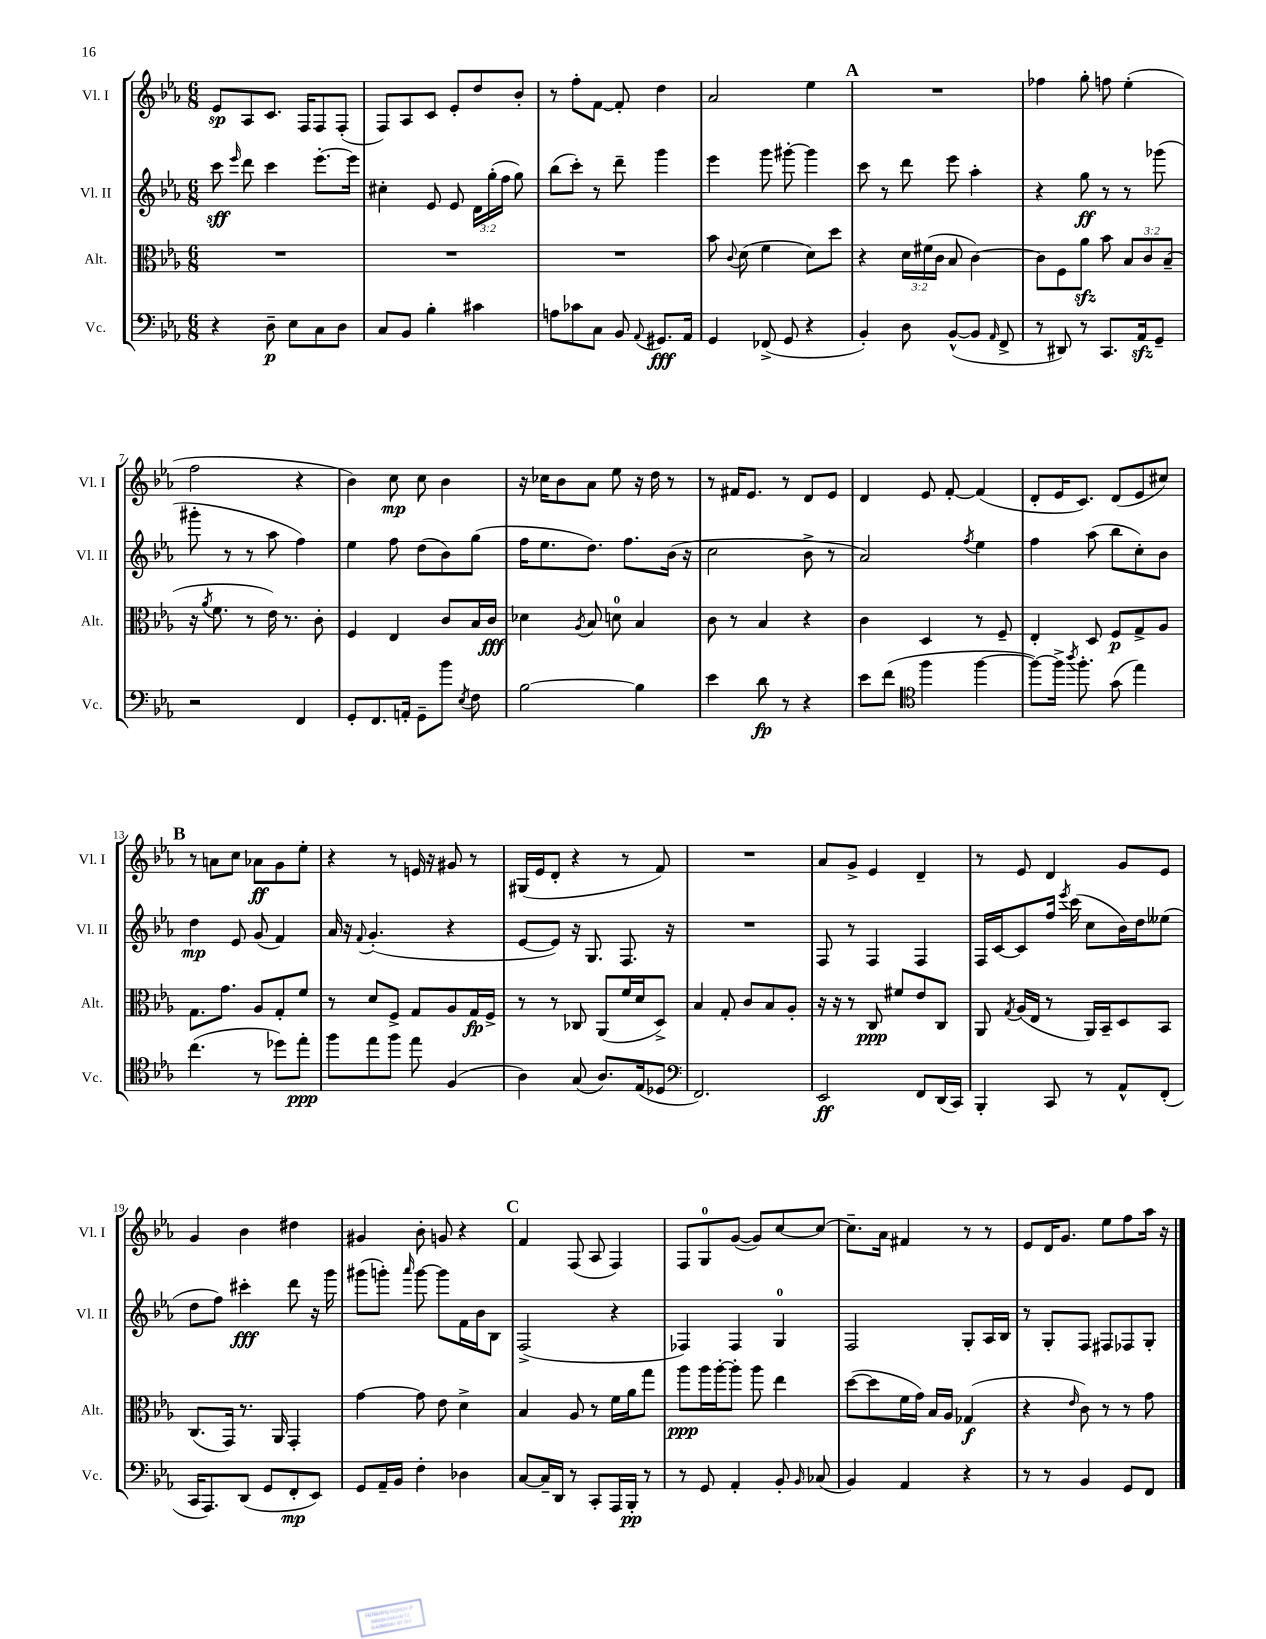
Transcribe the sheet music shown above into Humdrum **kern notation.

**kern	**kern	**kern	**kern
*staff4	*staff3	*staff2	*staff1
*clefF4	*clefC3	*clefG2	*clefG2
*k[b-e-a-]	*k[b-e-a-]	*k[b-e-a-]	*k[b-e-a-]
*M6/8	*M6/8	*M6/8	*M6/8
4r	2.r	8ccc	8e-
.	.	16qqeee-	.
.	.	8ddd	8A-
8D~	.	4ccc	8.c
8E-	.	.	.
.	.	.	16F
8C	.	[8.eee-'	8F
8D	.	.	(8F'
.	.	16eee-]	.
=	=	=	=
8C	2.r	4cc#'	8F)
8BB-	.	.	8A-
4B-'	.	8e-	8c
.	.	8e-	8e-'
4c#	.	24d	8dd
.	.	(24gg'	.
.	.	24ff	.
.	.	8gg)	8b-'
=	=	=	=
8A	2.r	(8bb-	8r
8c-	.	8ccc')	8ff'
8C	.	8r	[8f
8BB-	.	8ddd~	8f']
8qqAA-	.	.	.
8.GG#	.	4ggg	4dd
16AA-	.	.	.
=	=	=	=
4GG	8b-	4eee-	2a-
.	8qqc	.	.
.	(8d	.	.
(8FF-^	4f	8ggg	.
8GG	.	[8ggg#'	.
4r	8d)	4ggg#]	4ee-
.	8dd	.	.
=	=	=	=
4BB-')	4r	8ccc	2.r
.	.	8r	.
8D	24d	8ddd	.
.	(24f#	.	.
.	24c	.	.
([8BB-^^	8B-	8eee-	.
8BB-]	[4c)	4aa-'	.
16qqAA-	.	.	.
8FF^	.	.	.
=	=	=	=
8r	8c]	4r	4ff-
8DD#)	8F	.	.
8r	8a-	8gg	8gg'
8.CC	8b-	8r	8ff
.	12B-	8r	(4ee-'
16AA-	.	.	.
.	12c	.	.
8GG~	.	(8ggg-	.
.	(12B-~	.	.
=	=	=	=
2r	16r	8ggg#'	2ff
.	8qa-	.	.
.	8.f	.	.
.	.	8r	.
.	8r	8r	.
.	16e-)	8aa-	.
.	8.r	.	.
4FF	.	4ff)	4r
.	8c'	.	.
=	=	=	=
8GG'	4F	4ee-	4b-)
8.FF	.	.	.
.	4E-	8ff	8cc
16AA'	.	.	.
8GG~	.	(8dd	8cc
8b-	8c	8b-)	4b-
8qE-	.	.	.
8F	16B-	(8gg	.
.	16c	.	.
=	=	=	=
[2B-	4d-	16ff	16r
.	.	8.ee-	16cc-
.	.	.	8b-
.	8qA-	.	.
.	8B-	8.dd)	8a-
.	8d	.	8ee-
.	.	8.ff	.
4B-]	4B-	.	16r
.	.	.	16dd
.	.	(16b-	8r
.	.	16r	.
=	=	=	=
4e-	8c	2cc	8r
.	8r	.	16f#
.	.	.	8.e-
8d	4B-	.	.
8r	.	.	8r
4r	4r	8b-^	8d
.	.	8r	8e-
=	=	=	=
8e-	4c	2a-)	4d
(8f	.	.	.
*clefC4	*	*	*
4ff	4D	.	8e-
.	.	.	[8f'
.	.	8qff	.
[4ff	8r	4ee-	(4f]
.	8F~	.	.
=	=	=	=
8ff_)	4E-'	4ff	8d'
16ff^]	.	.	16e-
8qaa-	.	.	.
8.ff'	.	.	8.c)
.	8D	(8aa-	.
(8g	8F	8bb-	(8d
4ee-)	8G^	8cc')	8e-
.	8A-	8b-	8cc#)
=	=	=	=
(4.cc	8.G	4dd	8r
.	.	.	8a
.	8.g	.	.
.	.	8e-	8cc
8r	8A-	(8g	8a-
8dd-)	8G'	4f)	8g
8ee-'	8f	.	8ee-'
=	=	=	=
8ff	8r	16a-	4r
.	.	16r	.
.	.	8qqf	.
8ee-	8d	(4.g'	.
8ff	8F^	.	8r
8ee-	8G	.	16e
.	.	.	16r
(4F	8A-	4r	8g#
.	16G	.	8r
.	16F^	.	.
=	=	=	=
4A-)	8r	[8e-	(16G#
.	.	.	16e-
.	8r	8e-])	8d'
(8G	8C-	16r	4r
.	.	8.G	.
8.A-)	(8AA-	.	.
.	16f	8.F	8r
(16E-	16d	.	.
8D-	8D^)	.	8f)
.	.	16r	.
=	=	=	=
*clefF4	*	*	*
2.FF)	4B-	2.r	2.r
.	8G'	.	.
.	8c	.	.
.	8B-	.	.
.	8A-'	.	.
=	=	=	=
2EE-	16r	8F	8a-
.	16r	.	.
.	8r	8r	8g^
.	8C	4F	4e-
.	8f#	.	.
8FF	8e-	4F	4d~
(16DD	8C	.	.
16CC)	.	.	.
=	=	=	=
4BBB-'	8AA-	16F	8r
.	.	[16c	.
.	8qG	.	.
.	(16A-	8c]	8e-
.	16E-	.	.
8CC	8r	16ff	4d
.	.	8qeee-	.
.	.	(16ccc	.
8r	16AA-)	8cc	.
.	16BB-~	.	.
8AA-^^	8D	16b-)	8g
.	.	16dd	.
(8FF'	8BB-	(8ee--	8e-
=	=	=	=
16CC	(8.C	8dd	4g
8.AAA-)	.	.	.
.	.	8ff)	.
.	16GG)	.	.
(8DD	8.r	4ccc#'	4b-
8GG	.	.	.
.	16AA-	.	.
8FF'	4GG'	8ddd	4dd#
8EE-)	.	16r	.
.	.	16ggg	.
=	=	=	=
8GG	[4g	(8ggg#	4g#
16AA-~	.	8ggg')	.
16BB-	.	.	.
.	.	16qqaaa-	.
4F'	8g]	[8ggg	8b-'
.	8e-	8ggg]	8g
4D-	4d^	16f	4r
.	.	16b-	.
.	.	8B-	.
=	=	=	=
[8C	4B-	(2F^	4f
16C~]	.	.	.
16DD	.	.	.
8r	8A-	.	(8F
8CC'	8r	.	8A-
16AAA-	16f	4r	4F)
16BBB-'	16a-	.	.
8r	8gg	.	.
=	=	=	=
8r	8aa-	4F-)	8F
8GG	16aa-	.	8G
.	[16aa-'	.	.
4AA-'	8aa-']	4F-	([8g
.	8aa-	.	8g])
8BB-'	4ee-	4G	[8cc
16qqBB-	.	.	.
(8C-	.	.	8cc_
=	=	=	=
4BB-)	([8dd	2F	8.cc~]
.	8dd]	.	.
.	.	.	16a-
4AA-	16f	.	4f#
.	16g)	.	.
.	16B-	.	.
.	16A-	.	.
4r	(4G-	8G'	8r
.	.	16A-	8r
.	.	16B-	.
=	=	=	=
8r	4r	8r	8e-
8r	.	8G'	16d
.	.	.	8.g
.	16qqe-	.	.
4BB-	8c)	8F	.
.	8r	8F#	8ee-
8GG	8r	8F-	8ff
8FF	8g	8G'	16aa-
.	.	.	16r
==	==	==	==
*-	*-	*-	*-
